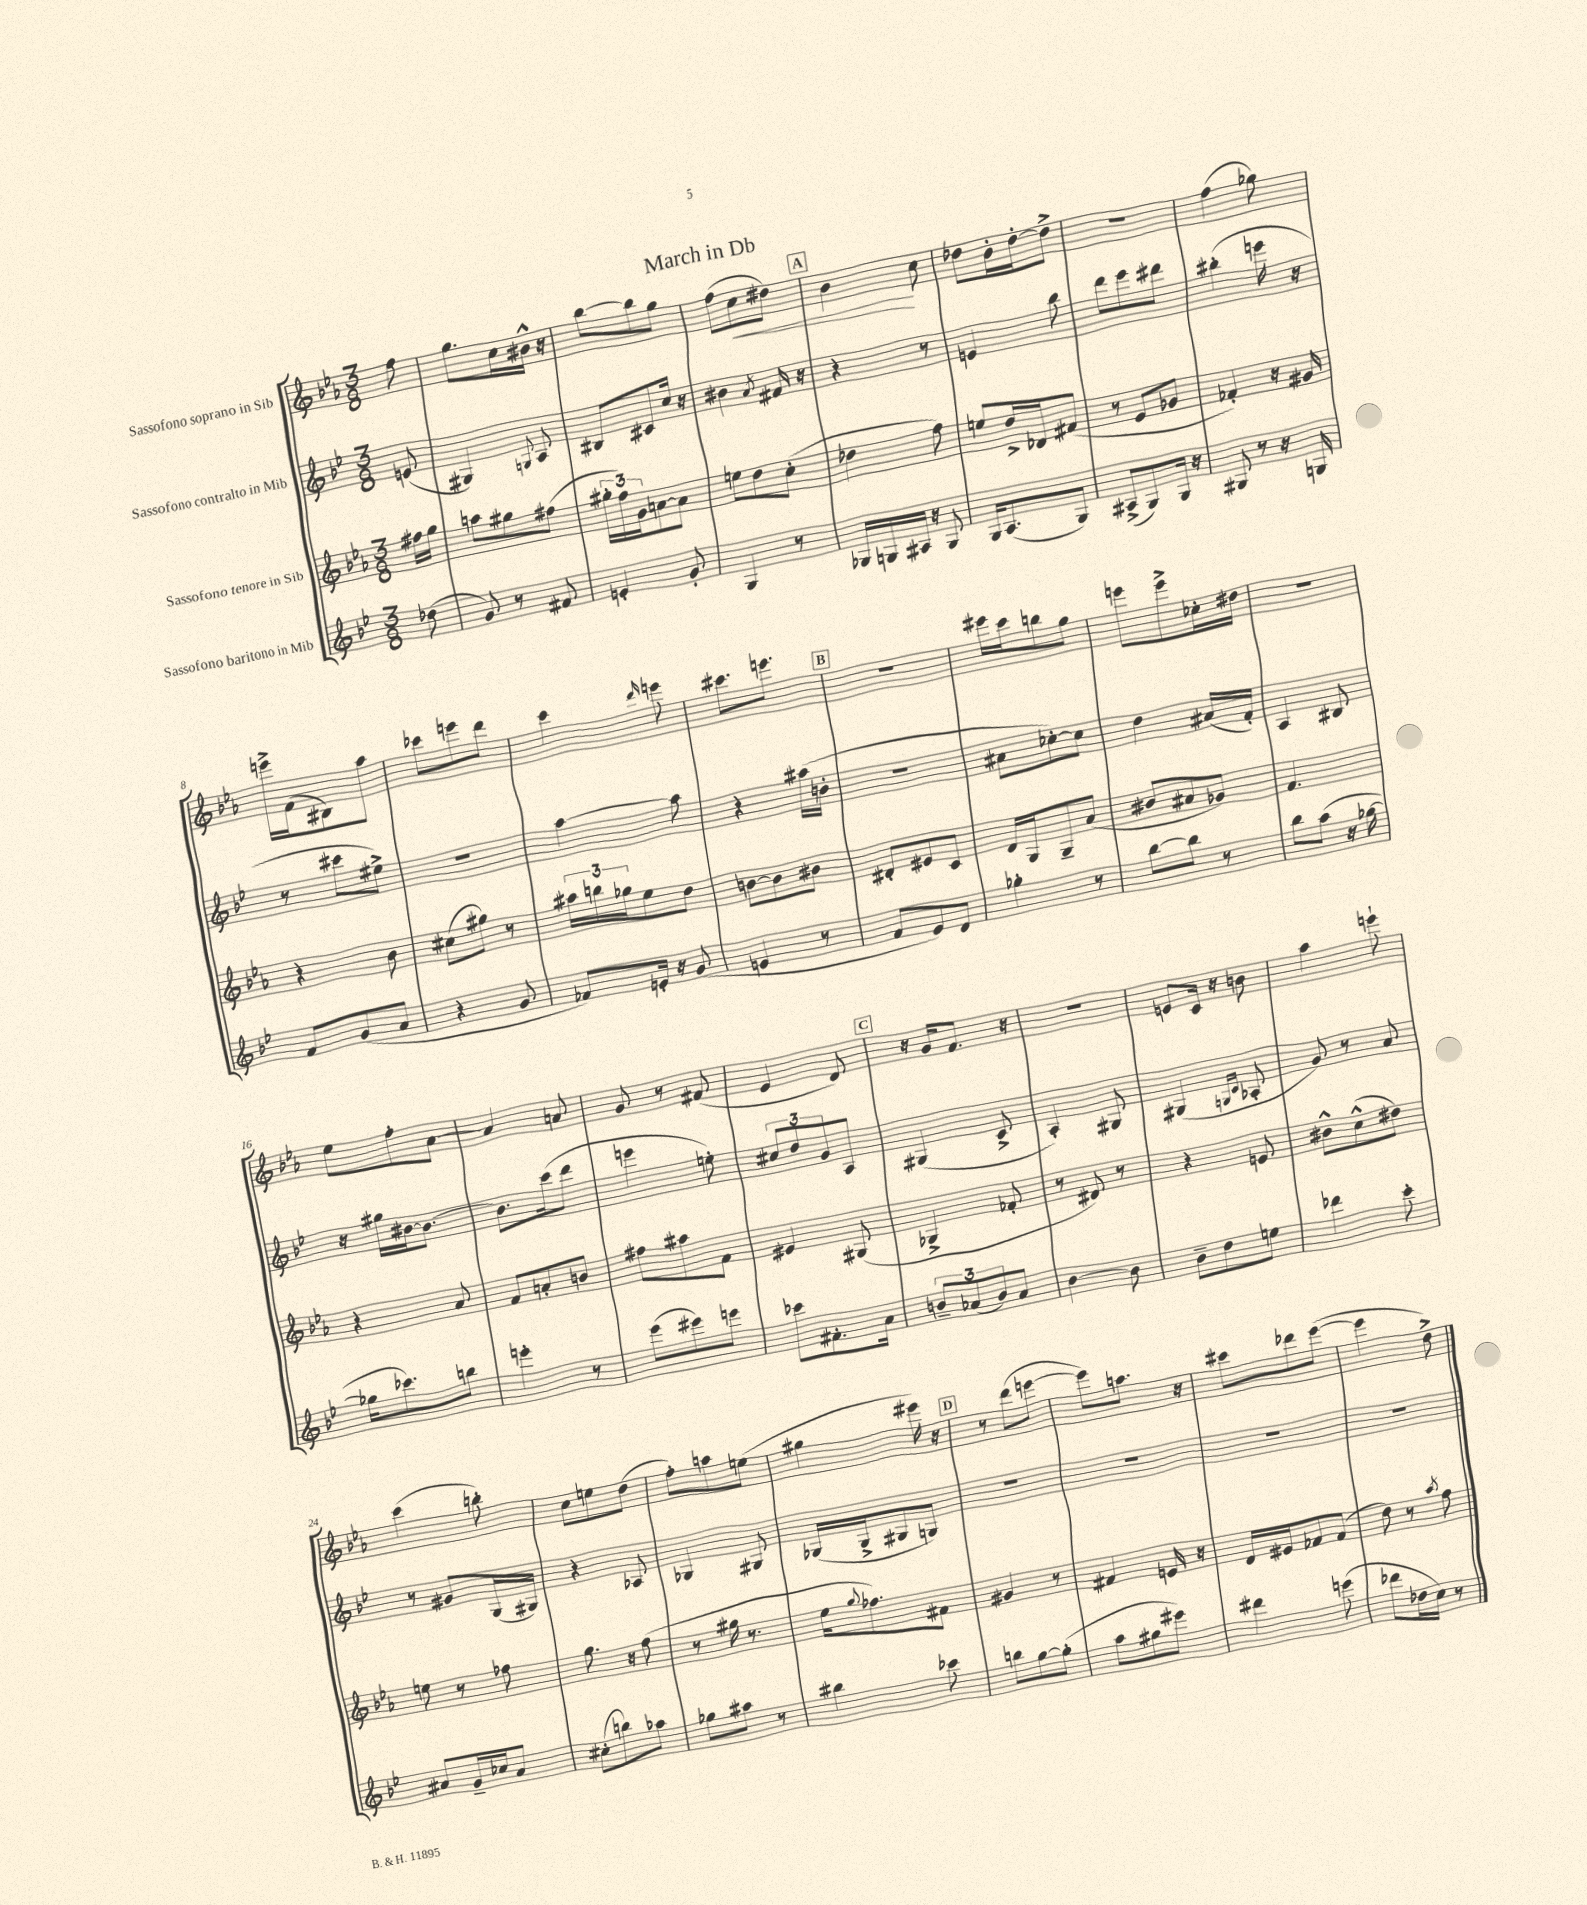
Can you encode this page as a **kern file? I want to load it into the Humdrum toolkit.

**kern	**kern	**kern	**kern	**dynam
*part4	*part3	*part2	*part1	*part1
*staff4	*staff3	*staff2	*staff1	*staff1
*I"Sassofono baritono in Mib	*I"Sassofono tenore in Sib	*I"Sassofono contralto in Mib	*I"Sassofono soprano in Sib	*
*clefG2	*clefG2	*clefG2	*clefG2	*
*k[b-e-]	*k[b-e-a-]	*k[b-e-]	*k[b-e-a-]	*
*M3/8	*M3/8	*M3/8	*M3/8	*
=	=	=	=	=
(8dd-X\	16ff#X\LL	(8en/	8ff\	.
.	16gg\JJ	.	.	.
=1	=1	=1	=1	=1
8g/)	8aan\L	4G#X/)	8.gg\L	.
8r	8gg#X\	.	.	.
.	.	.	16cc\L	.
.	.	8qqGn/	.	.
8f#X/	(8ff#X\J	8A/	16b#X^^\JJ	.
.	.	.	16r	.
=2	=2	=2	=2	=2
4en'/	24gg#X'\LL	8B#X/L	[8bb-\L	.
.	24ff\)	.	.	.
.	24g\J	.	.	.
.	[8an\	8c#X/	8bb-\]	.
8g'/	8a\J]	16cc/Jk	8gg\J	.
.	.	16r	.	.
=3	=3	=3	=3	=3
4G/	8een\L	4b#X\	(8ff\L	.
!	!	!	!	!LO:HP:b
.	8dd\	.	8cc\	<
.	.	8qa/	.	.
8r	(8cc'\J	16f#X/	8dd#X\J)	.
.	.	16r	.	.
!!LO:REH:place=s1:t=A
=4	=4	=4	=4	=4
16G-X/LL	4dd-X\	4r	4b-\	.
16Gn/	.	.	.	.
16A#X/JJ	.	.	.	.
16r	.	.	.	.
8G/	8ff\)	8r	8cc\	[
=5	=5	=5	=5	=5
16G/KL	8een/L	4en/	8dd-X\L	.
(8.A/	.	.	.	.
.	16dd^/L	.	16b-'\L	.
.	16d-X/J	.	[16dd-'\J	.
8G/J)	(8f#X/J	8bb-\	8dd-^\J]	.
=6	=6	=6	=6	=6
(8A#X^/L	8r	8ddd\L	4.r	.
8G/)	8e-/L	8eee-\	.	.
16G/Jk	8g-X/J	8ddd#X\J	.	.
16r	.	.	.	.
=7	=7	=7	=7	=7
8G#X/	4f-X'/)	(4bb#X'\	(4ff\	.
8r	.	.	.	.
16r	16r	16eeen\	8gg-X\)	.
16Gn/	16g#X/	16r	.	.
!!LO:LB:g=z
=8	=8	=8	=8	=8
8f/L	4r	8r	16eeen^\LL	.
.	.	.	(16f\J	.
(8g/	.	8ccc#X\L	8B#X\)	.
8a/J	8b-\	8ee#X^\J)	8aa-\J	.
=9	=9	=9	=9	=9
4r	(8cc#X\L	4.r	8ccc-X\L	.
.	8gg#X\J)	.	8eeen\	.
8g/	8r	.	8ddd\J	.
=10	=10	=10	=10	=10
8f-X/L)	24aa#X\LL	[4aa\	4ccc\	.
.	24bbn\	.	.	.
.	24gg-X\J	.	.	.
16en'/Jk	8ee-\	.	.	.
16r	.	.	.	.
.	.	.	16qqddd/	.
(8g/	8dd\J	8aa\]	8eeen\	.
=11	=11	=11	=11	=11
4en/	[8bn\L	4r	8.ccc#X\L	.
.	8b\]	.	.	.
.	.	.	8.eeen\J	.
8r	8b#X\J	(16aa#X\LL	.	.
.	.	16bn'\JJ	.	.
!!LO:REH:place=s1:t=B
=12	=12	=12	=12	=12
8f/L	8d#X'/L	4.r	4.r	.
8e-/)	8e#X/	.	.	.
8d/J	8c/J	.	.	.
=13	=13	=13	=13	=13
4gg-X'\	16d/LL	8a#X\L	16eee#X\LL	.
.	16G/J	.	16ccc\J	.
.	8G~/	[8cc-X'\)	8bbn\	.
8r	(8a-/J	8cc-\J]	8gg\J	.
=14	=14	=14	=14	=14
[8bb-\L	8b#X/L	4dd\	8eeen\L	.
8bb-\J]	8a#X/	.	8eee^\	.
8r	8g-X/J)	(16a#X/LL	16cc-X'\L	.
.	.	16f'/JJ)	16dd#X\JJ	.
=15	=15	=15	=15	=15
8bb-\L	4.f/	4A/	4.r	.
(8aa\J	.	.	.	.
16r	.	8B#X/	.	.
[16gg-X\	.	.	.	.
!!LO:LB:g=z
=16	=16	=16	=16	=16
16gg-X\KL]	4r	16r	8ee-\L	.
8.ccc-X\)	.	16gg#X\LL	.	.
.	.	[16b#X\J	8ff'\	.
.	.	8.b#\J_	.	.
8bbn\J	8a-/	.	[8a-\J	.
=17	=17	=17	=17	=17
4eeen'\	8f/L	8.b#\L]	4a-/]	.
.	8an'/	.	.	.
.	.	(16ccc\k	.	.
8r	8bn/J	8ddd\J	8an/	.
=18	=18	=18	=18	=18
(8eee-\L	8ff#X\L	4eeen\	8g/	.
8eee#X\)	8aa#X\	.	8r	.
8eeen\J	8f\J	8een'\)	(8f#X/	.
=19	=19	=19	=19	=19
8ccc-X\L	4e#X/	12cc#X/L	4e-/	.
.	.	12dd/	.	.
8.f#X'\	.	.	.	.
.	.	12g/	.	.
.	(8G#X/	8A/J	8d/)	.
16a\Jk	.	.	.	.
!!LO:REH:place=s1:t=C
=20	=20	=20	=20	=20
12bn~/L	4G-X^/	(4G#X/	16r	.
.	.	.	16g/KL	.
(12a-X/	.	.	.	.
.	.	.	8.f/J	.
12b/)	.	.	.	.
8a-/J	8f-X'/	8c^/	.	.
.	.	.	16r	.
=21	=21	=21	=21	=21
[4b-\	8r	4A'/)	4.r	.
.	8d#X/)	.	.	.
8b-\]	8r	8G#X/	.	.
=22	=22	=22	=22	=22
8b-~\L	4r	(4G#X/	8en/L	.
8dd\	.	.	16c/Jk	.
.	.	.	16r	.
.	.	16qqGn/LL	.	.
.	.	16qqc/JJ	.	.
8een\J	8en/	8A-X'/	8bn\	.
=23	=23	=23	=23	=23
4ddd-X\	8b#X^^\L	8g/)	4aa-\	.
.	(8cc^^\	8r	.	.
8ccc'\	8dd#X\J)	8a/	8eeen`\	.
!!LO:LB:g=z
=24	=24	=24	=24	=24
8a#X/L	8een\	8r	(4ccc\	.
16g~/L	8r	8g#X/L	.	.
16cc-X/J	.	.	.	.
8a#/J	8ff-X\	(16G/L	8bbn'\)	.
.	.	16G#X/JJ)	.	.
=25	=25	=25	=25	=25
(8cc#X'\L	8.gg\	4r	8cc\L	.
8bbn\)	.	.	8een\	.
.	16r	.	.	.
8aa-X\J	(8ff\	8A-X/	(8dd\J	.
=26	=26	=26	=26	=26
8gg-X\L	8r	4G-X/	8ff'\L)	.
8aa#X\J	16gg#X\	.	8aan\	.
.	8.r	.	.	.
8r	.	8G#X/	(8een\J	.
=27	=27	=27	=27	=27
4bb#X\	16ee-\KL	(16G-X/LL	4gg#X\	.
.	8qqgg/	.	.	.
.	8.ff-X\)	16G-^/J	.	.
.	.	8G#X/	.	.
8ccc-X\	8f#X\J	8Gn/J)	16eee#X\)	.
.	.	.	16r	.
!!LO:REH:place=s1:t=D
=28	=28	=28	=28	=28
8bbn\L	4g#X/	4.r	8r	.
[8gg\	.	.	(8ddd\L	.
(8gg'\J]	8r	.	[8eeen\J	.
=29	=29	=29	=29	=29
8aa\L	4f#X/	4.r	8eee\L])	.
8gg#X\	.	.	8.aan\J	.
8eee#X\J)	16en/	.	.	.
.	16r	.	16r	.
=30	=30	=30	=30	=30
4ddd#X\	16d/LL	4.r	8ccc#X\L	.
.	16e#X/J	.	.	.
.	8f-X/	.	8ddd-X\	.
(8eeen\	(8f-/J	.	([8eee-\J	.
=31	=31	=31	=31	=31
8ddd-X\L	8dd\)	4.r	4eee-\]	.
16dd-X\L	8r	.	.	.
16cc\JJ)	.	.	.	.
.	8qaa-/	.	.	.
8r	8ff\	.	8dd^\)	.
==	==	==	==	==
*-	*-	*-	*-	*-
